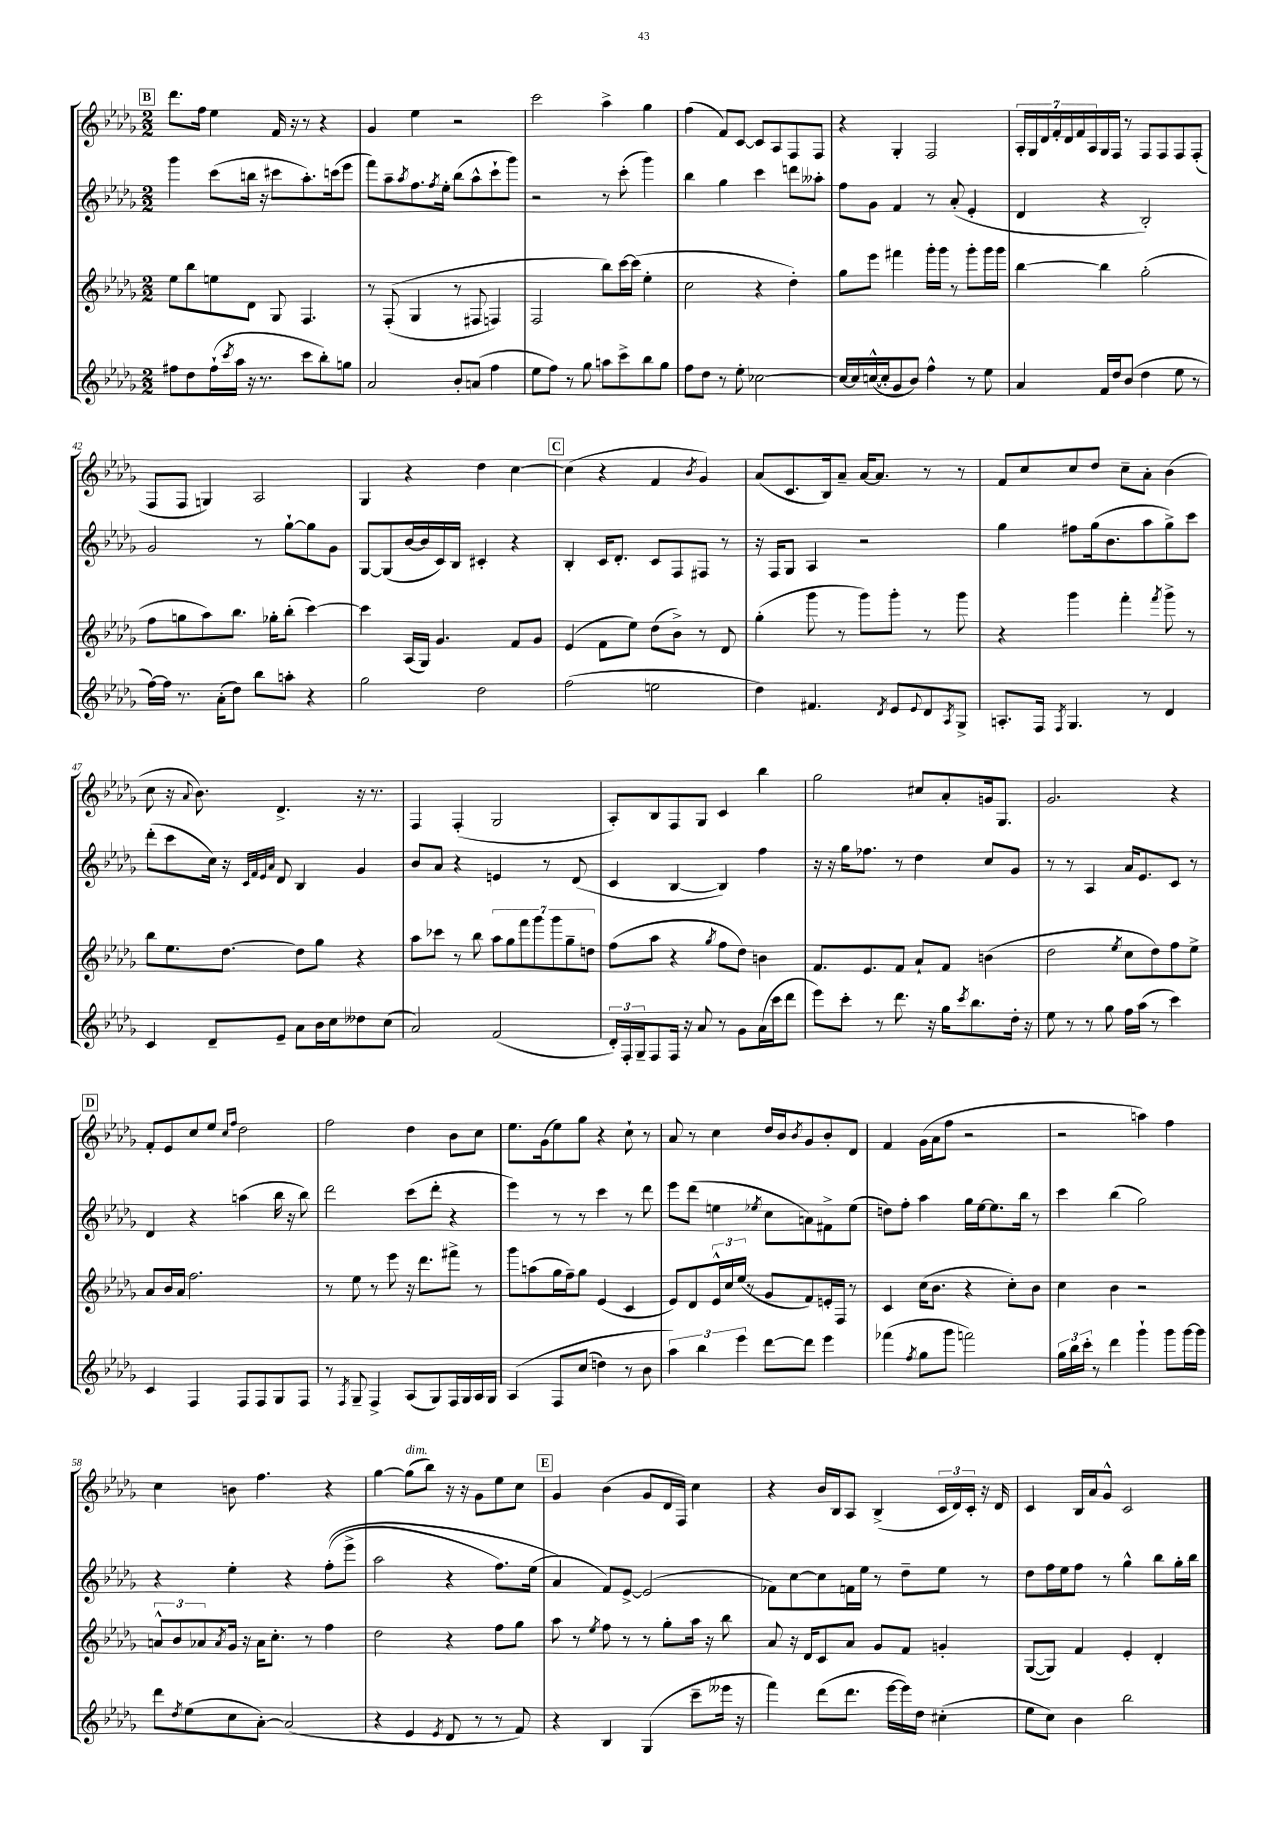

**kern	**kern	**kern	**kern
*staff4	*staff3	*staff2	*staff1
*clefG2	*clefG2	*clefG2	*clefG2
*k[b-e-a-d-g-]	*k[b-e-a-d-g-]	*k[b-e-a-d-g-]	*k[b-e-a-d-g-]
*M2/2	*M2/2	*M2/2	*M2/2
8ff#	8ee-	4ggg-	8.ddd-
8dd-	8bb-	.	.
.	.	.	16ff
(16ff#`	8ee	(8ccc	4ee-
8qccc	.	.	.
16aa-	.	.	.
16r	8d-	16bb	.
8.r	.	16r	.
.	8G-	8ccc#	16f
.	.	.	16r
8ccc	4.F	8.aa-')	8r
8bb-')	.	.	4r
.	.	(16ccc	.
8gg	.	8eee-	.
=	=	=	=
2a-	8r	8fff)	4g-
.	&((8F'	8aa-~	.
.	.	8qaa-	.
.	4G-	8.ff	4ee-
.	.	8qff	.
.	.	16ee-'	.
8b-'	8r	(8bb-	2r
(8a	8F#	8aa-^^	.
4ff	4F)	8ccc`	.
.	.	8ggg-)	.
=	=	=	=
8ee-	2F	2r	2ccc
8ff)	.	.	.
8r	.	.	.
8gg-	.	.	.
8aa	8bb-&)	8r	4aa-^
8ccc^	[16ccc	(8ccc'	.
.	(16ccc]	.	.
8bb-	4ee-'	4ggg-)	4gg-
8gg-	.	.	.
=	=	=	=
8ff	2cc	4bb-	(4ff
8dd-	.	.	.
8r	.	4gg-	8f)
8ee-'	.	.	[8c
[2cc-	4r	4ccc	8c]
.	.	.	8A-
.	4dd-')	8ddd	8F
.	.	8aa--'	8F
=	=	=	=
16cc-_	8gg-	8ff	4r
16cc-]	.	.	.
([16cc^^	8eee-	8g-	.
16cc']	.	.	.
8g-	4fff#	4f	4G-'
8b-)	.	.	.
4ff^^	16ggg-'	8r	2F
.	16ggg-	.	.
.	8r	(8a-'	.
8r	8ggg-'	4e-'	.
8ee-	16ggg-	.	.
.	16ggg-	.	.
=	=	=	=
4a-	[4bb-	4d-	28A-'
.	.	.	28G-
.	.	.	28d-
.	.	.	28f'
.	.	.	28d-
.	.	.	28f
.	.	.	28A-
16f	4bb-]	4r	16G-
16dd-	.	.	16F
(8b-	.	.	8r
4dd-	(2gg-'	2B-')	8F
.	.	.	8F
8ee-	.	.	8F
8r	.	.	(8F'
=	=	=	=
[16ff)	8ff	2g-	8F
16ff]	.	.	.
8.r	8gg	.	8F
.	8aa-)	.	4G)
(16a-'	.	.	.
8dd-)	8.bb-	.	.
8bb-	.	8r	2A-
.	16gg-'	.	.
8aa'	(8bb-'	[8gg-`	.
4r	[4ccc)	8gg-]	.
.	.	8g-	.
=	=	=	=
2gg-	4ccc]	[8G-	4G-
.	.	(8G-]	.
.	(16A-	[16b-	4r
.	16G-)	16b-]	.
.	4.g-	16c)	.
.	.	16B-	.
2dd-	.	4c#'	4dd-
.	8f	4r	[4cc
.	8g-	.	.
=	=	=	=
(2ff	(4e-	4B-'	(4cc]
.	8f	16c	4r
.	.	8.d-'	.
.	8ee-)	.	.
2ee	(8dd-	8c	4f
.	8b-^)	8F	.
.	.	.	8qb-
.	8r	8F#	4g-)
.	8d-	8r	.
=	=	=	=
4dd-)	(4gg-'	16r	(8a-
.	.	16F	.
.	.	8G-	8.c
4.f#	8ggg-	4A-	.
.	.	.	16B-)
.	8r	.	8a-~
.	8ggg-)	2r	[16a-
.	.	.	8.a-]
8qd-	.	.	.
8e-	8ggg-'	.	.
8qqe-	.	.	.
8d-	8r	.	8r
8qA-	.	.	.
8G-^	8ggg-	.	8r
=	=	=	=
8.A'	4r	4gg-	8f
.	.	.	8cc
16F	.	.	.
8qF	.	.	.
4.G-	4ggg-	8ff#	8cc
.	.	(16gg-	8dd-
.	.	8.b-	.
.	4fff'	.	8cc~
8r	.	8aa-	8a-'
.	8qfff	.	.
4d-	8ggg-^	8gg-^)	(4b-
.	8r	8ccc	.
=	=	=	=
4c	8bb-	(8ddd-'	8cc
.	8.ee-	8ccc	16r
.	.	.	8qqa-
.	.	.	8.b-)
8d-~	.	16cc)	.
.	[8.dd-	16r	.
.	.	32qqc	.
.	.	32qqf	.
.	.	32qqe-	.
.	.	32qqa-	.
8e-~	.	8d-	4.d-^
8a-	8dd-]	4B-	.
16b-	8gg-	.	.
16cc	.	.	.
8dd--	4r	4g-	16r
.	.	.	8.r
(8cc	.	.	.
=	=	=	=
2a-)	8aa-	8b-	4F
.	8ccc-	8a-	.
.	8r	4r	(4F'
.	8bb-	.	.
(2f	14aa-	4e	2G-
.	14gg-	.	.
.	14fff	.	.
.	14ggg-	.	.
.	.	8r	.
.	14ggg-	.	.
.	14gg-~	.	.
.	.	(8d-	.
.	14dd	.	.
=	=	=	=
24d-')	(8ff	4c	8A-')
24F'	.	.	.
24G-~	.	.	.
8F	8aa-	.	8B-
16F	4r	[4B-	8F
16r	.	.	.
8a-	.	.	8G-
.	8qgg-	.	.
8r	8ff	4B-])	4c
8g-	8dd-)	.	.
(16a-	4b	4ff	4bb-
16ccc	.	.	.
8ddd-	.	.	.
=	=	=	=
8eee-)	8.f	16r	2gg-
.	.	16r	.
8ccc'	.	16gg-	.
.	8.e-	8.ff-	.
8r	.	.	.
8.ddd-	8f	8r	.
.	8a-`	4dd-	8cc#
16r	.	.	.
16gg-	8f	.	8a-'
8qccc	.	.	.
8.bb-	.	.	.
.	(4b	8cc	16g
.	.	.	8.G-
16dd-'	.	8g-	.
16r	.	.	.
=	=	=	=
8ee-	2dd-	8r	2.g-
8r	.	8r	.
8r	.	4A-	.
8gg-	.	.	.
.	8qee-	.	.
16ff	8cc	16a-	.
(16aa-	.	8.e-	.
8r	8dd-)	.	.
4ccc)	8ff	8c	4r
.	8ee-^	8r	.
=	=	=	=
4c	8a-	4d-	8f'
.	16b-	.	8e-
.	16a-	.	.
4F	2.ff	4r	8cc
.	.	.	8ee-
.	.	.	16qqcc
.	.	.	16qqff
8F	.	(4aa	2dd-
8F	.	.	.
8G-	.	16bb-	.
.	.	16r	.
8F	.	8bb-)	.
=	=	=	=
8r	8r	2ddd-	2ff
8qF	.	.	.
8G-~	8ee-	.	.
4F^	8r	.	.
.	8eee-	.	.
(8A-	16r	(8ccc	4dd-
.	8.ddd-	.	.
8G-)	.	8ddd-'	.
16F	8fff#^	4r	8b-
16G-	.	.	.
16A-	8r	.	8cc
16G-	.	.	.
=	=	=	=
&(4A-	8ggg-	4eee-)	8.ee-
.	(8aa	.	.
.	.	.	(16g-
8F	16gg-	8r	8ee-)
.	16ff~)	.	.
(8cc	8gg-	8r	8gg-
4dd)	(4e-	4ccc	4r
8r	4c	8r	8cc`
8b-	.	8ddd-	8r
=	=	=	=
6aa-&)	8e-)	8eee-	8a-
.	8d-	(8ddd-	8r
6bb-	.	.	.
.	24e-^^	4ee	4cc
.	24cc	.	.
6eee-	(24ee-	.	.
.	8r	.	.
.	.	8qee-	.
[8ddd-	8g-	8cc	16dd-
.	.	.	16b-
.	.	.	8qb-
8ddd-]	8f)	8a)	8g-
4eee-	16e'	8f#^	8b-'
.	16F	.	.
.	8r	(8ee-	8d-
=	=	=	=
(4fff-	4c	8dd)	4f
.	.	8ff'	.
8qff	.	.	.
8gg-	(16cc	4aa-	(16g-
.	8.b-	.	16a-
8ggg-	.	.	8ff
2fff)	4r	16gg-	2r
.	.	[16ee-	.
.	.	8.ee-]	.
.	8cc')	.	.
.	.	16bb-	.
.	8b-	8r	.
=	=	=	=
24gg-	4cc	4ccc	2r
24bb-	.	.	.
24ccc'	.	.	.
8r	.	.	.
4ddd-	4b-	(4bb-	.
4ggg-`	2r	2gg-)	4aa)
8ggg-	.	.	4ff
[16ggg-	.	.	.
16ggg-]	.	.	.
=	=	=	=
8ddd-	12a^^	4r	4cc
.	12b-	.	.
8qdd-	.	.	.
(8ee-	.	.	.
.	12a-	.	.
.	8qa-	.	.
8cc	16g-	4ee-'	8b
.	16r	.	.
[8a-')	16a-	.	4.ff
.	8.cc'	.	.
(2a-]	.	4r	.
.	8r	.	.
.	4ff	&((8ff'	4r
.	.	8eee-^	.
=	=	=	=
4r	2dd-	2aa-	[4gg-
4e-	.	.	(8gg-]
.	.	.	8bb-)
8qe-	.	.	.
8d-	4r	4r	16r
.	.	.	16r
8r	.	.	8g-
8r	8ff	8.ff)	8ee-
8f)	8gg-	.	8cc
.	.	(16ee-	.
=	=	=	=
4r	8aa-	4a-&)	4g-
.	8r	.	.
.	8qee-	.	.
4B-	8ff	8f)	(4b-
.	8r	[8e-^	.
(4G-	8r	(2e-]	8g-
.	8gg-'	.	16d-
.	.	.	16F)
8ccc~	16aa-	.	4cc
.	16r	.	.
16eee--	8bb-	.	.
16r	.	.	.
=	=	=	=
4fff)	8a-	8f-)	4r
.	16r	[8cc	.
.	16d-	.	.
(8ddd-	8c	8cc]	16b-
.	.	.	16B-
8.ddd-	8a-	16f	8A-
.	.	16ee-	.
.	8g-	8r	(4B-^
[16eee-	.	.	.
16eee-])	8f	8dd-~	.
16dd-	.	.	.
(4cc#'	4g'	8ee-	24c
.	.	.	24d-)
.	.	.	24c'
.	.	8r	16r
.	.	.	16d-
=	=	=	=
8ee-	([8G-	8dd-	4c
8cc)	8G-])	16ff	.
.	.	16ee-	.
4b-	4f	8ff	16B-
.	.	.	16a-
.	.	8r	8g-^^
2bb-	4e-'	4gg-^^	2c
.	4d-'	8bb-	.
.	.	16gg-'	.
.	.	16bb-	.
==	==	==	==
*-	*-	*-	*-
